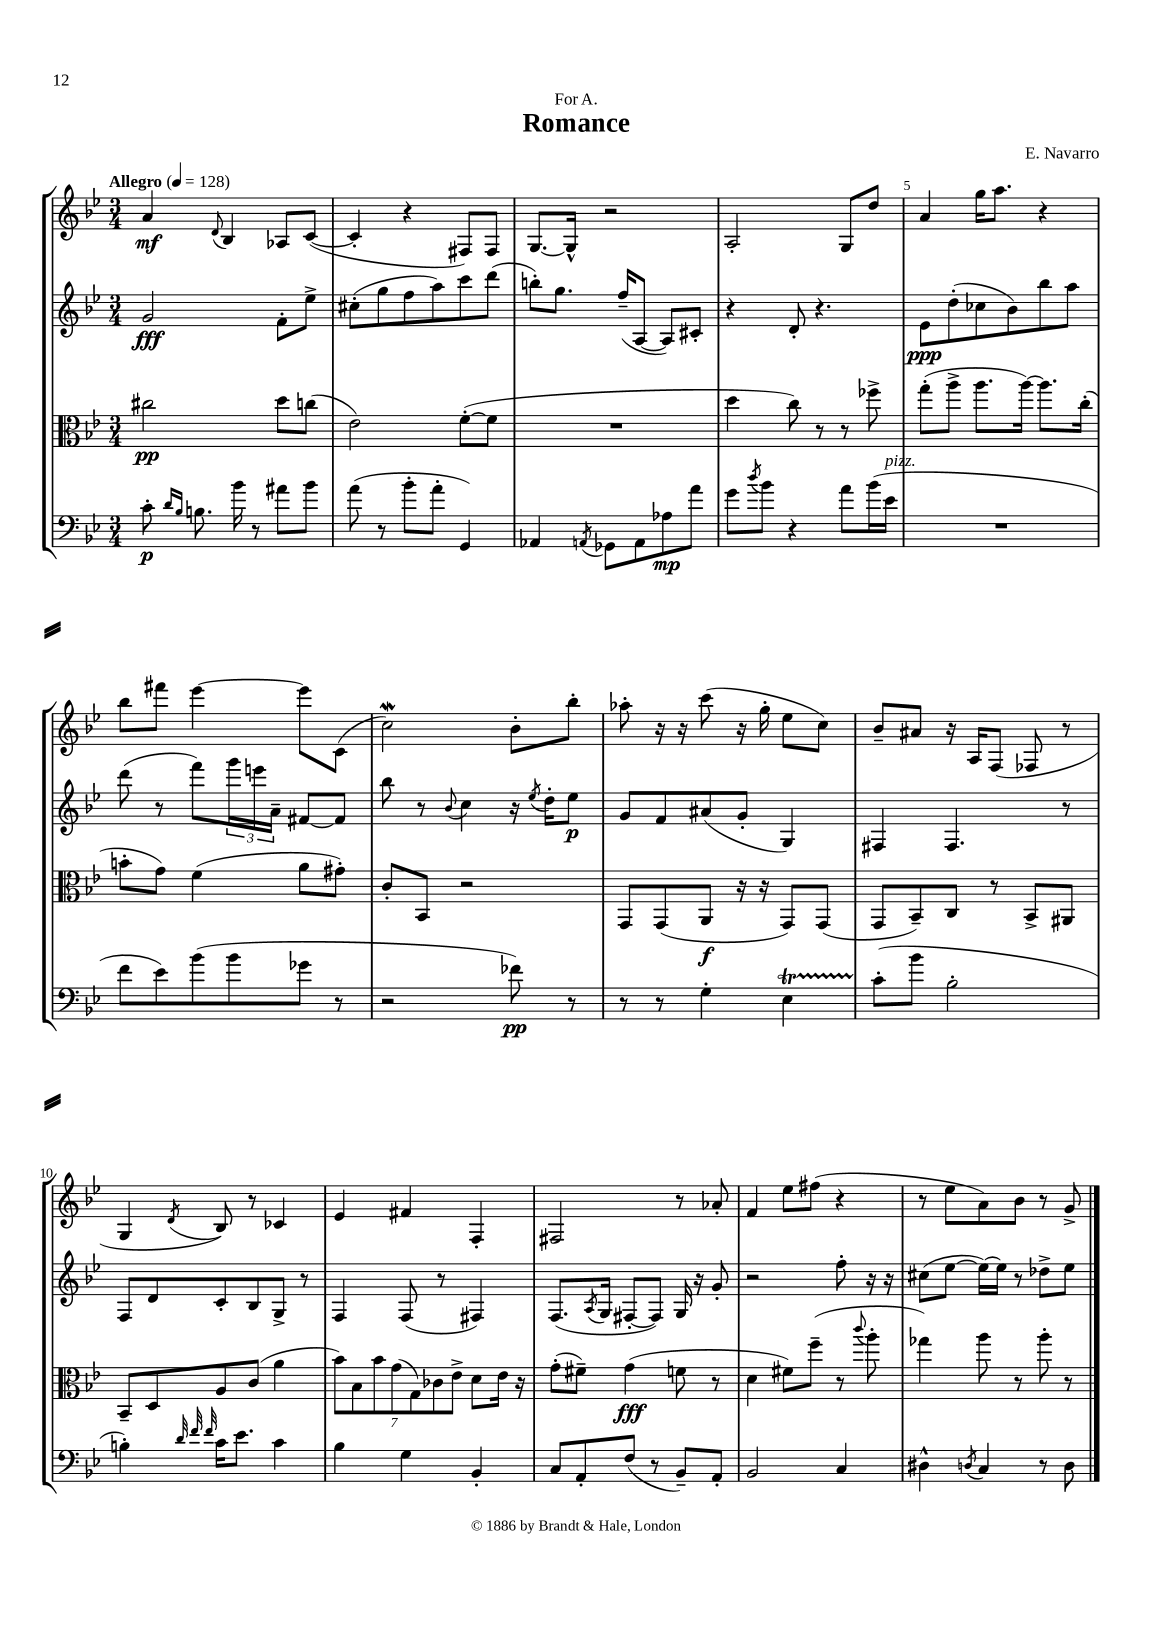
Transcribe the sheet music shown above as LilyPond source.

\header { title = "Romance" composer = "E. Navarro" dedication = "For A." }
<<
\new StaffGroup <<
\new Staff = "s0" {
    \clef treble \key bes \major \numericTimeSignature \time 3/4 \tempo "Allegro" 4 = 128
    a'4\mf \appoggiatura { d'8 } bes4 aes8 c'8~( |
    c'4-. r4 fis8) fis8 |
    g8.~ g16-^ r2 |
    a2-. g8 d''8 |
    a'4 g''16 a''8. r4 |
    bes''8 fis'''8 ees'''4~ ees'''8 c'8( |
    c''2\mordent) bes'8-. bes''8-. |
    aes''8-. r16 r16 c'''8( r16 g''16-. ees''8 c''8) |
    bes'8-- ais'8 r16 a16 f8( fes8 r8 |
    g4 \acciaccatura { d'8 } bes8) r8 ces'4 |
    ees'4 fis'4 f4-. |
    fis2 r8 aes'8-. |
    f'4 ees''8 fis''8( r4 |
    r8 ees''8 a'8) bes'8 r8 g'8-> \bar "|." |
}
\new Staff = "s1" {
    \clef treble \key bes \major \numericTimeSignature \time 3/4
    g'2\fff f'8-. ees''8-> |
    cis''8-.( g''8 f''8 a''8) c'''8 d'''8( |
    b''8-.) g''8. f''16--( a8~ a8) cis'8-. |
    r4 d'8-. r4. |
    ees'8\ppp d''8-.( ces''8 bes'8) bes''8 a''8 |
    d'''8( r8 f'''8) \tuplet 3/2 { g'''16 e'''16 a'16-- } fis'8~ fis'8 |
    bes''8 r8 \appoggiatura { bes'8 } c''4 r16 \acciaccatura { ees''8 } d''16-. ees''8\p |
    g'8 f'8 ais'8( g'8-. g4) |
    fis4 fis4. r8 |
    f8 d'8 c'8-. bes8 g8-> r8 |
    f4 f8( r8 fis4) |
    f8.( \acciaccatura { a8 } g16 fis8~-. fis8) g16 r16 g'8-. |
    r2 f''8-. r16 r16 |
    cis''8( ees''8~ ees''16~) ees''16 r8 des''8-> ees''8 \bar "|." |
}
\new Staff = "s2" {
    \clef alto \key bes \major \numericTimeSignature \time 3/4
    cis''2\pp d''8 c''8( |
    ees'2) f'8~-.( f'8 |
    R2. |
    d''4 c''8) r8 r8 fes''8-> |
    g''8-.( a''8-> a''8. a''16~) a''8. c''16-.( |
    b'8-. g'8) f'4( a'8 gis'8-.) |
    c'8-. bes,8 r2 |
    g,8 g,8( a,8\f r16 r16 g,8) g,8( |
    g,8 bes,8--) c8 r8 bes,8-> ais,8 |
    bes,8-- d8 a8 c'8( a'4 |
    \tuplet 7/4 { bes'8) bes8 bes'8 g'8( g8) ces'8 ees'8-> } d'8 ees'16 r16 |
    g'8-.( fis'8--) g'4\fff( f'8 r8 |
    d'4 fis'8) f''8--( r8 \appoggiatura { c'''8 } a''8-. |
    ges''4) a''8 r8 a''8-. r8 \bar "|." |
}
\new Staff = "s3" {
    \clef bass \key bes \major \numericTimeSignature \time 3/4
    c'8-.\p \grace { d'16 bes16 } b8. bes'16 r8 ais'8 bes'8 |
    a'8( r8 bes'8-. a'8-. g,4) |
    aes,4 \acciaccatura { a,8 } ges,8 a,8 aes8\mp a'8 |
    g'8 \acciaccatura { d''8 } bes'8 r4 a'8 bes'16( ees'16^\markup { \italic "pizz." } |
    R2. |
    f'8 ees'8) bes'8( bes'8 ges'8 r8 |
    r2 fes'8\pp) r8 |
    r8 r8 g4-. ees4\startTrillSpan |
    c'8-.\stopTrillSpan( bes'8 bes2-. |
    b4-.) \grace { d'32 f'32 f'32 } c'16 ees'8. c'4 |
    bes4 g4 bes,4-. |
    c8 a,8-. f8( r8 bes,8--) a,8-. |
    bes,2 c4 |
    dis4-^ \acciaccatura { d8 } c4 r8 d8 \bar "|." |
}
>>
>>
\layout { \context { \Score \override BarNumber.break-visibility = ##(#f #t #t) barNumberVisibility = #(every-nth-bar-number-visible 5) } }
